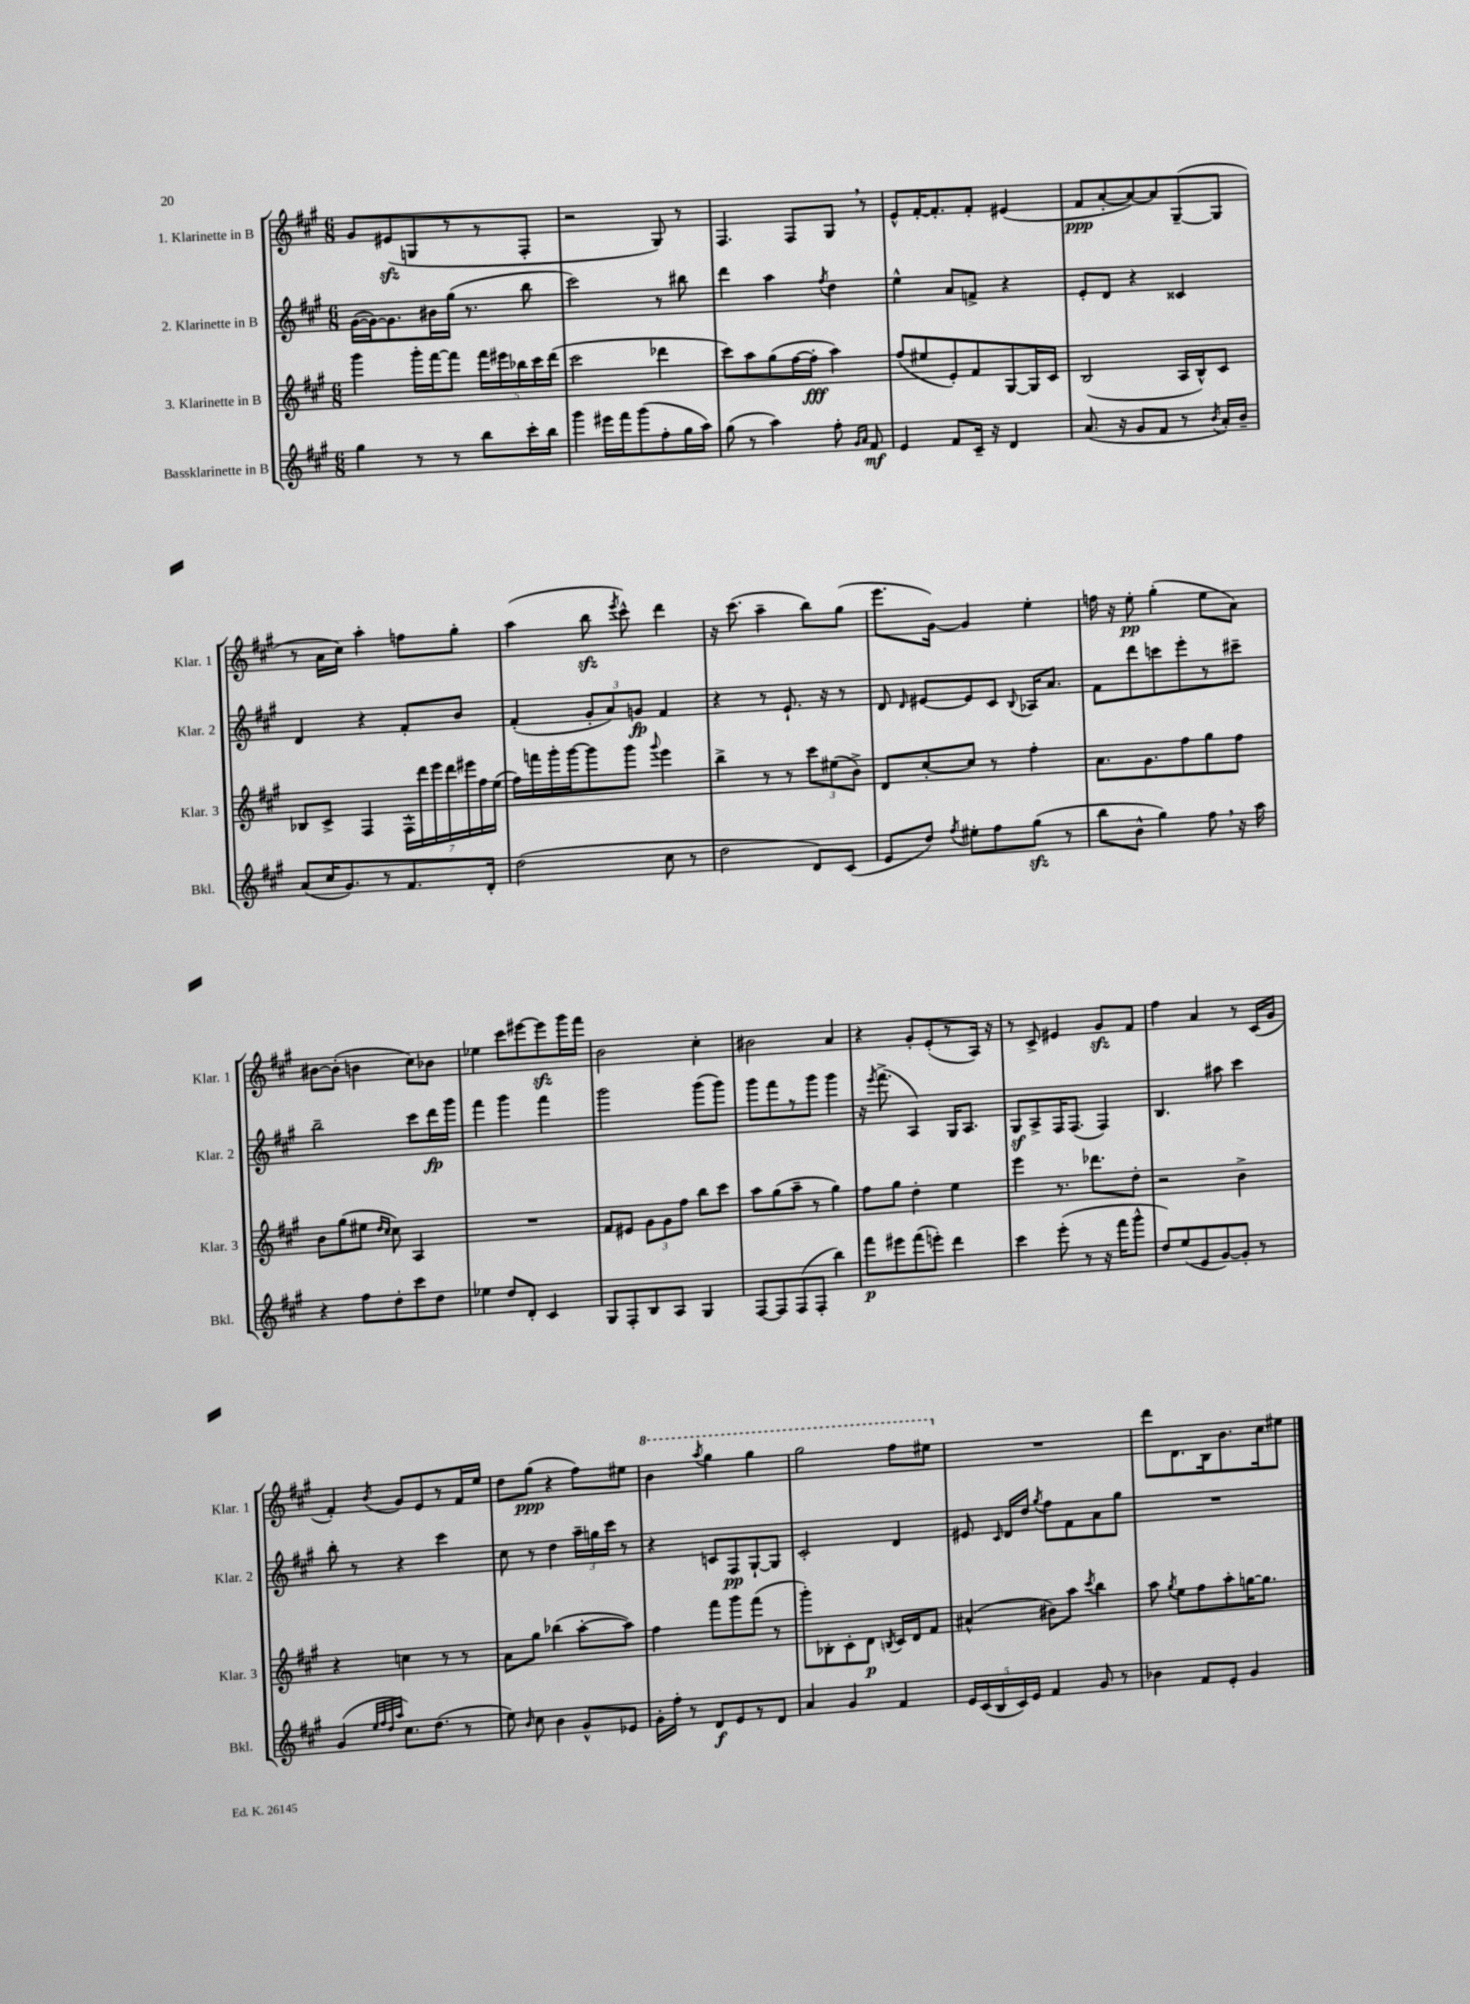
<<
\new StaffGroup <<
\new Staff = "s0" \with { instrumentName = "1. Klarinette in B" shortInstrumentName = "Klar. 1" } {
    \clef treble \key a \major \numericTimeSignature \time 6/8
    \autoBeamOff gis'8[ eis'8\sfz( g8 r8 r8 fis8]-. |
    r2 gis8) r8 |
    fis4. fis8[ gis8] \breathe r8 |
    e'8[-^ fis'16~-. fis'8.-. fis'8]-. eis'4( |
    fis'8[\ppp a'8~-. a'8~) a'8 gis8~--( gis8] |
    r8 a'16[ cis''16]) a''4-. f''8[ gis''8]-. |
    a''4( b''8\sfz \acciaccatura { e'''8 } cis'''8-^) d'''4 |
    r16 cis'''8.( a''4-- b''8[) gis''8]( |
    e'''8.[ gis'16]~) gis'4 e''4-. |
    f''16 r16 e''8-.\pp gis''4-.( e''8[ a'8]) |
    bis'8[~ bis'8]-.( b'4 cis''8[) bes'8] |
    ees''4 cis'''8[ eis'''8~ eis'''8\sfz gis'''16 fis'''16] |
    b'2 cis''4-. |
    bis'2 a'4 |
    r4 gis'8[-. e'8-.( r8 a16]) r16 |
    r8 cis'8-> eis'4 gis'8[\sfz fis'8] |
    fis''4 a'4 r8 cis'16[( gis'16] |
    fis'4-.) \acciaccatura { b'8 } gis'8[ e'8 r8 fis'16 e''16] |
    d''8[ gis''8]\ppp( r4 fis''8[) eis''8] |
    \ottava #1 b''4 \acciaccatura { a'''8 } gis'''4 gis'''4 |
    gis'''2 fis'''8[ eis'''8] \ottava #0 |
    R2. |
    d'''8[ d'8. b16 b'8. cis''16 eis''8] \bar "|." |
}
\new Staff = "s1" \with { instrumentName = "2. Klarinette in B" shortInstrumentName = "Klar. 2" } {
    \clef treble \key a \major \numericTimeSignature \time 6/8
    \autoBeamOff gis'16[~( gis'16~) gis'8. bis'16 gis''16]( r8. b''8 |
    cis'''2) r8 bis''8 |
    d'''4 a''4 \acciaccatura { fis''8 } d''4 |
    e''4-^ a'8[ f'8]-> r4 |
    e'8[-. d'8] r4 cisis'4 |
    d'4 r4 fis'8[-. b'8] |
    fis'4-.( \tuplet 3/2 { gis'8[-. a'8) g'8]\fp } fis'4 |
    r4 r8 e'8.-! r16 r8 |
    d'8 \grace { d'16 } eis'8[~ eis'8 cis'8] \appoggiatura { b8 } aes16[ a'8.] |
    fis'8[ d'''8 c'''8 e'''8-. r8 cis'''8]-- |
    b''2-- cis'''8[ d'''16\fp gis'''16] |
    fis'''4 gis'''4 fis'''4 |
    gis'''2 gis'''8[( gis'''8]) |
    gis'''8[ fis'''8 r8 gis'''8] gis'''4 |
    r16 \acciaccatura { e'''8 } fis'''8.->( a4) gis16[ a8.] |
    gis8[\sf a8-> fis16 fis8.]( fis4) |
    b4. ais''8 cis'''4 |
    b''8-. r8 r4 cis'''4 |
    cis''8 r8 d''4 \tuplet 3/2 { a''16[-- g''16 cis'''16] } r8 |
    r4 c'8[ fis8\pp gis8~-! gis8] |
    cis'2-. d'4 |
    eis'8 \grace { cis'16 } d'16[ d''16] \acciaccatura { gis''8 } fis''8[ fis'8 a'8 gis''8] |
    R2. \bar "|." |
}
\new Staff = "s2" \with { instrumentName = "3. Klarinette in B" shortInstrumentName = "Klar. 3" } {
    \clef treble \key a \major \numericTimeSignature \time 6/8
    \autoBeamOff gis'''4 gis'''16[-. fis'''16~ fis'''8] \tuplet 5/4 { fis'''16[ eis'''16 bes''16 cis'''16 d'''16]( } |
    cis'''2 des'''4 |
    cis'''8[) a''8 gis''8( fis''16~ fis''16]-.\fff a''4) |
    fis''8[( eis''8 e'8-.) fis'8 gis8~ gis16 cis'16] |
    b2( a16[ b16-^) cis'8] |
    bes8[ cis'8]-> fis4 \tuplet 7/4 { fis16[-^ d'''16 e'''16 d'''16 eis'''16 fis''16 e''16]( } |
    fis''16[) f'''16 gis'''16-. gis'''16~ gis'''8 gis'''8] \appoggiatura { gis'''8 } e'''4 |
    b''4-> r8 r8 \tuplet 3/2 { cis'''8[ eis''8( b'8]->) } |
    d'8[ cis''8~-. cis''8] r8 fis''4-. |
    a'8.[ gis'8. fis''8 gis''8 fis''8] |
    b'8[ gis''8( eis''8] \grace { d''16[ cis''16] } cis''8) a4 |
    R2. |
    fis'8[ eis'8] \tuplet 3/2 { gis'8[ gis'8 fis''8] } b''8[ cis'''8] |
    a''8[ gis''8( a''8]-- r8 gis''4) |
    fis''8[ gis''8] d''4-. e''4 |
    e'''4 r8. des'''8.[ d''8]-. |
    r2 b'4-> |
    r4 c''4 r8 r8 |
    a'8[ gis''8] bes''4( a''8[~-. a''8]) |
    fis''4 fis'''8[ gis'''8 fis'''8]( r8 |
    gis'''8[-.) bes8-. cis'8-. d'8]\p \acciaccatura { b8 } cis'16[ d'16 fis'8] |
    ais'4-^( bis'8[) a''8] \acciaccatura { cis'''8 } b''4 |
    a''8 \acciaccatura { gis''8 } e''8[ fis''8 a''8-. g''16~ g''8.] \bar "|." |
}
\new Staff = "s3" \with { instrumentName = "Bassklarinette in B" shortInstrumentName = "Bkl." } {
    \clef treble \key a \major \numericTimeSignature \time 6/8
    \autoBeamOff gis''4 r8 r8 b''8[ cis'''16-. b''16] |
    gis'''4 eis'''16[ fis'''16 gis'''8( fis''8-. gis''16 a''16]) |
    gis''8( r8 a''4) fis''8-. \grace { gis'16[ a'16] } fis'8\mf |
    e'4 fis'8[ cis'16]-- r16 d'4 |
    a'8.( r16 gis'8[ fis'8] r8 \acciaccatura { b'8 } a'16[-.) b'16]-- |
    a'8[( cis''16 gis'8.) r8 fis'8. d'16]-. |
    d''2( cis''8 r8 |
    d''2 d'8[) cis'8]( |
    e'8[ d''8]) \acciaccatura { fis''8 } eis''8[-. fis''8 gis''8]\sfz( r8 |
    b''8[ b'8]-^ gis''4) fis''8 \breathe r16 a''16 |
    r4 fis''8[ d''8-. cis'''8 d''8] |
    ees''4 d''8[ d'8]-. cis'4 |
    gis8[ fis8-. b8 a8] gis4 |
    fis8[~ fis8 fis8( fis8]-. b''4) |
    fis'''8[\p eis'''8 fis'''8( e'''8]-.) d'''4 |
    cis'''4 e'''8-.( r8 r16 fis'''16[ gis'''8]-^ |
    d''8[) e''8( e'8 gis'8~) gis'8]-. r8 |
    gis'4( \grace { e''32[ fis''32 d''32 a''32] } cis''8.[) d''8.]( r8 |
    e''8) \grace { b'16 } cis''8 b'4 gis'8[-^ ees'8] |
    gis'16[-. fis''16]-. r8 d'8[\f e'8 r8 d'8] |
    a'4 gis'4 fis'4 |
    \tuplet 5/4 { e'16[ cis'16( b16 cis'16) e'16] } fis'4 gis'8 r8 |
    bes'4 fis'8[ e'8]-. gis'4 \bar "|." |
}
>>
>>
\layout { \context { \Score \remove "Bar_number_engraver" } }
